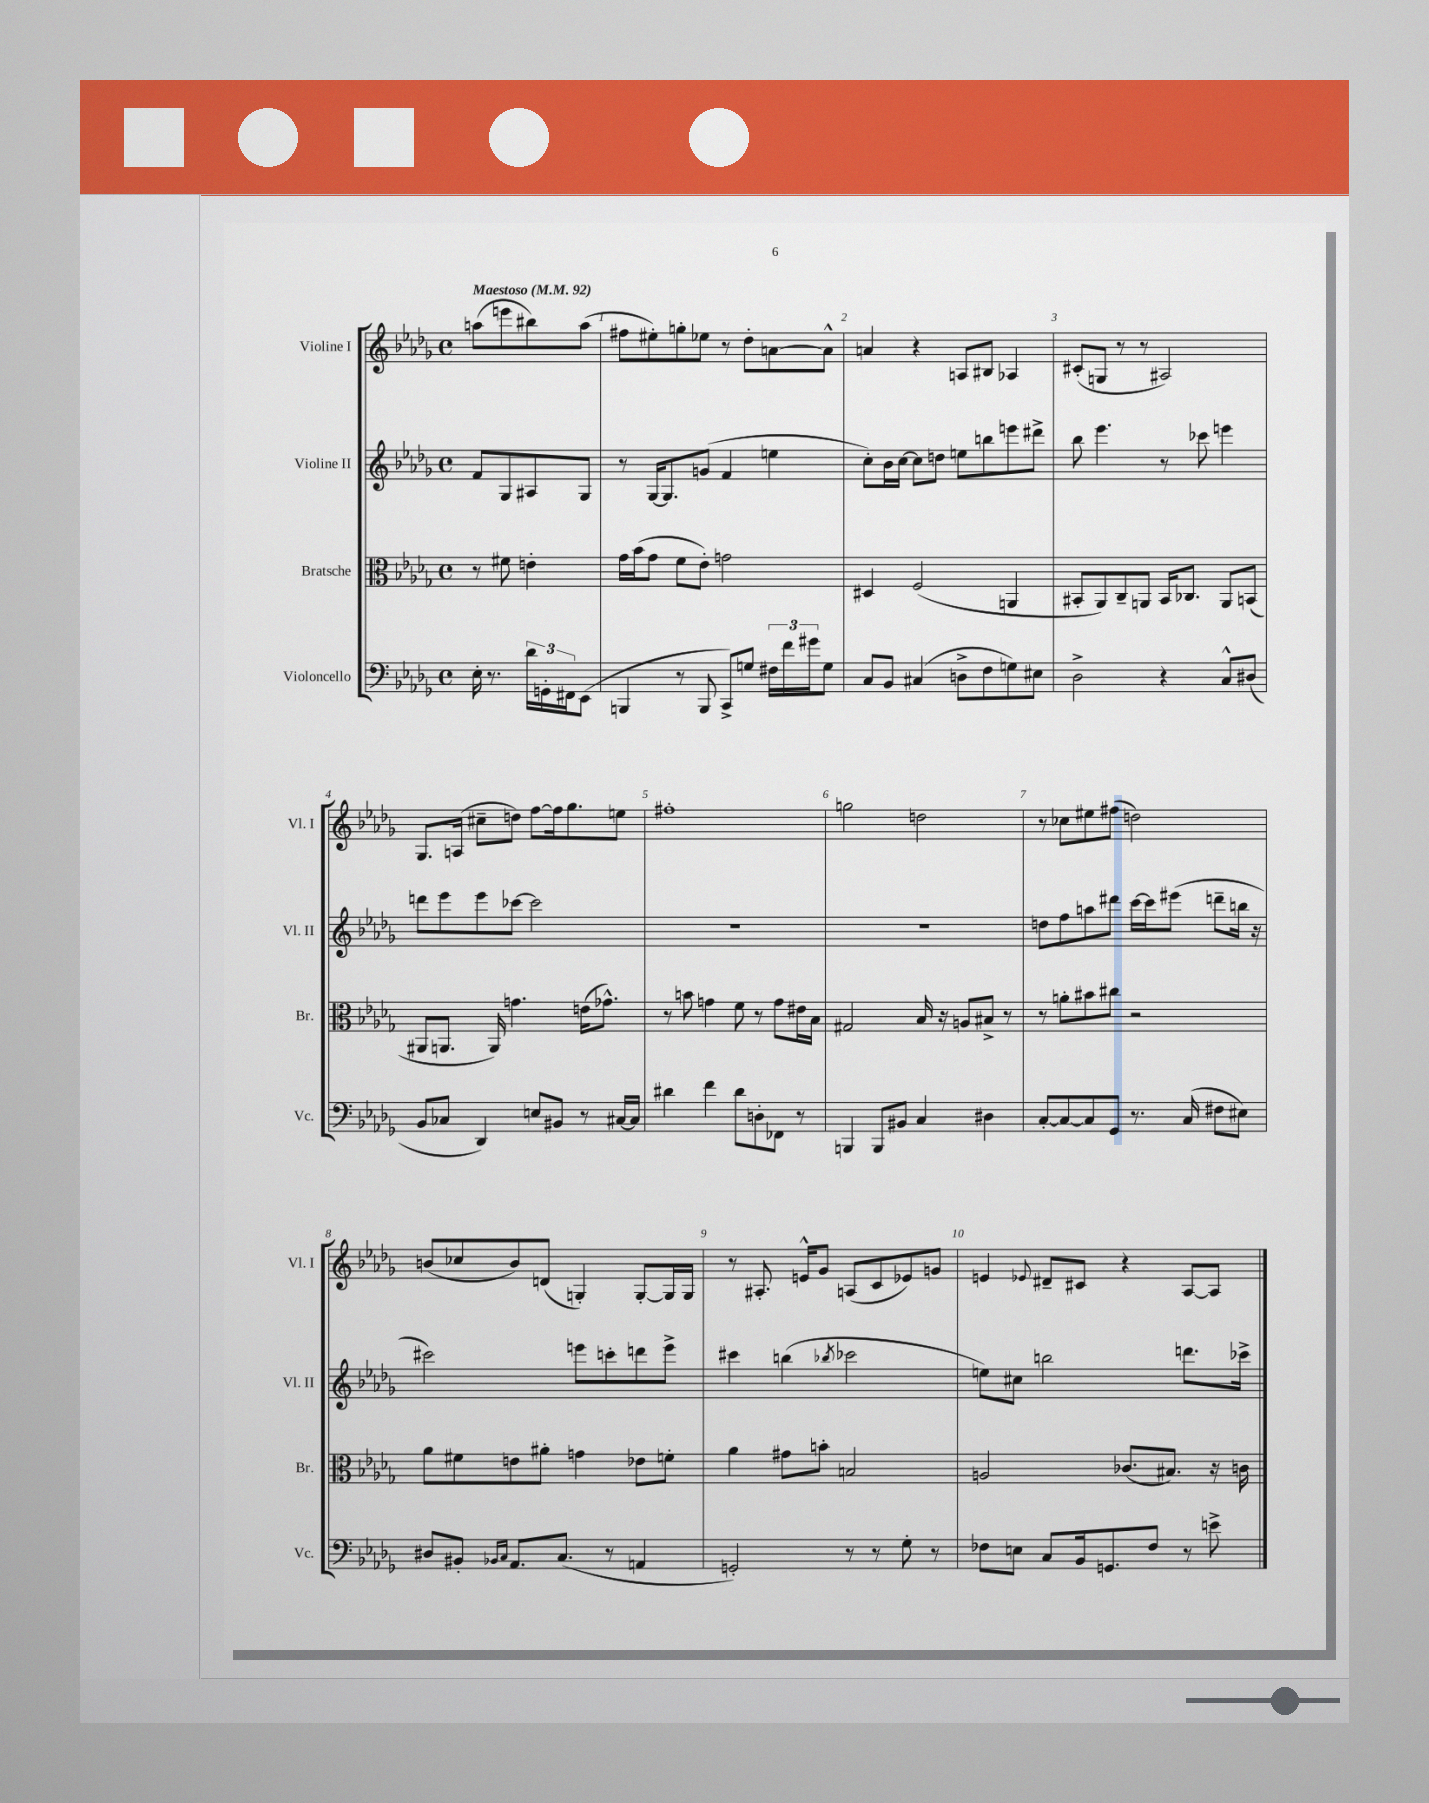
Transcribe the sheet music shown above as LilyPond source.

<<
\new StaffGroup <<
\new Staff = "s0" \with { instrumentName = "Violine I" shortInstrumentName = "Vl. I" } {
    \clef treble \key des \major \defaultTimeSignature \time 4/4 \partial 2 \tempo "Maestoso" 4 = 92
    a''8( e'''8 bis''8) a''8( |
    fis''8 eis''8-.) g''8-. ees''8 r8 des''8-. a'8~ a'8-^ |
    a'4 r4 a8 bis8 aes4 |
    cis'8-.( g8 r8 r8 ais2) |
    ges8. a16( cis''8-- d''8) f''8~ f''16 ges''8. e''8 |
    fis''1-. |
    g''2 d''2 |
    r8 ces''8 eis''8 fis''8( d''2) |
    b'8( ces''8 b'8) d'8( g4-.) g8~-. g16 g16 |
    r8 ais8.-. e'16-^ ges'8 a8( c'8 ees'8) g'8 |
    e'4 \appoggiatura { ees'8 } dis'8-- cis'8 r4 aes8~ aes8 \bar "|." |
}
\new Staff = "s1" \with { instrumentName = "Violine II" shortInstrumentName = "Vl. II" } {
    \clef treble \key des \major \defaultTimeSignature \time 4/4 \partial 2
    f'8 ges8 ais8 ges8 |
    r8 ges16~ ges8. g'8( f'4 e''4 |
    c''8-.) bes'16 c''16~ c''8 d''8 e''8 b''8 e'''8 dis'''8-> |
    bes''8 ees'''4. r8 ces'''8 e'''4 |
    d'''8 ees'''8 ees'''8 ces'''8~ ces'''2 |
    R1 |
    R1 |
    d''8 f''8 a''8 dis'''8 c'''16~ c'''16 eis'''8( d'''8-- b''16 r16 |
    cis'''2) e'''8 c'''8-. d'''8 e'''8-> |
    cis'''4 b''4( \acciaccatura { bes''8 } ces'''2 |
    e''8) cis''8 b''2 d'''8. ces'''16-> \bar "|." |
}
\new Staff = "s2" \with { instrumentName = "Bratsche" shortInstrumentName = "Br." } {
    \clef alto \key des \major \defaultTimeSignature \time 4/4 \partial 2
    r8 fis'8 e'4-. |
    ges'16 bes'16( ges'8 f'8 ees'8-.) g'2 |
    dis4 f2( a,4 |
    bis,8-. aes,8) c8-- a,8 bis,16 ces8. a,8 b,8( |
    ais,8 a,8. a,16) g'4. e'16( ges'8.-^) |
    r8 b'8 g'4 f'8 r8 g'8 eis'16 bes16 |
    gis2 bes16 r16 a8 bis8-> r8 |
    r8 a'8-. bis'8 cis''8 r2 |
    aes'8 fis'8 e'8 ais'8-. g'4 ees'8 f'8-. |
    aes'4 gis'8 b'8-. b2 |
    a2 ces'8.( bis8.) r16 c'16 \bar "|." |
}
\new Staff = "s3" \with { instrumentName = "Violoncello" shortInstrumentName = "Vc." } {
    \clef bass \key des \major \defaultTimeSignature \time 4/4 \partial 2
    ees16-. r8. \tuplet 3/2 { des'16 g,16-. fis,16 } ees,8( |
    b,,4 r8 b,,8 c,8->) g8 \tuplet 3/2 { fis16 f'16 gis'16 } g8 |
    c8 bes,8 cis4( d8-> f8 g8) eis8 |
    des2-> r4 c8-^ dis8( |
    bes,8 ces8 des,4) e8 bis,8 r8 cis16~ cis16 |
    dis'4 f'4 dis'8 d8-. fes,8 r8 |
    b,,4 b,,8 bis,8 c4 dis4 |
    c8~-. c8~ c8 ges,8 r8. c16( fis8 eis8) |
    dis8 bis,8-. \grace { bes,16 c16 } aes,8. c8.( r8 a,4 |
    g,2-.) r8 r8 ges8-. r8 |
    fes8 e8 c8 bes,16 g,8. fes8 r8 e'8-> \bar "|." |
}
>>
>>
\layout { \context { \Score \override BarNumber.break-visibility = ##(#f #t #t) barNumberVisibility = #all-bar-numbers-visible } }
